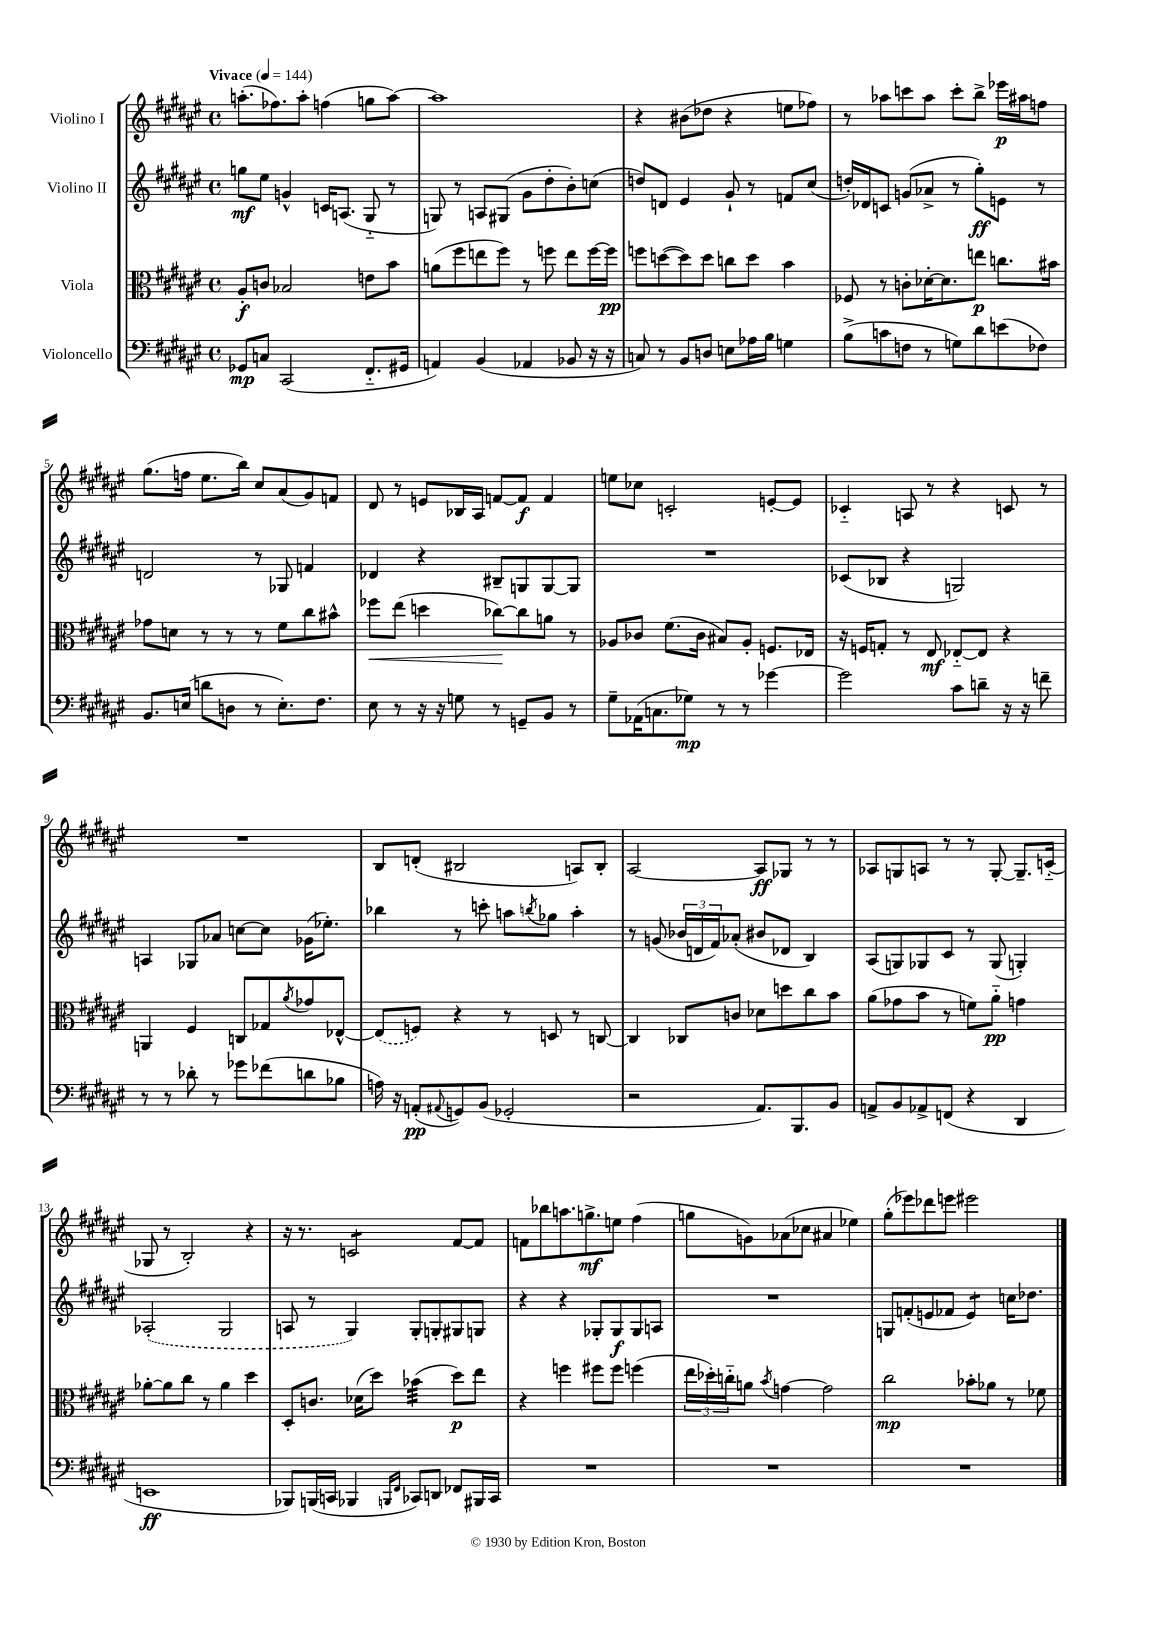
<<
\new StaffGroup <<
\new Staff = "s0" \with { instrumentName = "Violino I" } {
    \clef treble \key fis \major \defaultTimeSignature \time 4/4 \tempo "Vivace" 4 = 144
    a''8.-.( fes''8.) a''8-. f''4( g''8 a''8~) |
    a''1 |
    r4 bis'8( des''8 r4 e''8 fes''8) |
    r8 aes''8 c'''8 aes''8 c'''8-. b''8-> ees'''16\p ais''16 f''8 |
    gis''8.( f''16 eis''8. b''16) cis''8 ais'8( gis'8) f'8 |
    dis'8 r8 e'8 bes16 ais16 f'8~ f'8\f f'4 |
    e''8 ces''8 c'2-. e'8~-. e'8 |
    ces'4-_ a8 r8 r4 c'8 r8 |
    R1 |
    b8 d'8-.( bis2 a8) bis8-. |
    ais2~ ais8\ff ges8 r8 r8 |
    aes8 g8 a8 r8 r8 g8~-. g8.-- c'16-_( |
    ges8 r8 b2-.) r4 |
    r16 r8. c'2:8 fis'8~ fis'8 |
    f'8 bes''8 a''8. g''8.->\mf e''8 fis''4( |
    g''8 g'8) aes'8( ces''8 ais'4 ees''4) |
    gis''8-.( ees'''8) des'''8 e'''8 eis'''2 \bar "|." |
}
\new Staff = "s1" \with { instrumentName = "Violino II" } {
    \clef treble \key fis \major \defaultTimeSignature \time 4/4
    g''8\mf eis''8 g'4-^ c'16 a8.( gis8-_ r8 |
    g8) r8 a8 gis8( gis'8 dis''8-. b'8-.) c''8( |
    d''8) d'8 eis'4 gis'8-! r8 f'8 cis''8( |
    d''16-.) des'16 c'8 g'8( aes'8-> r8 gis''8-.\ff) e'8 r8 |
    d'2 r8 ges8 f'4 |
    des'4 r4 bis8-- g8 g8~ g8 |
    R1 |
    ces'8( bes8 r4 g2) |
    a4 ges8 aes'8 c''8~ c''8 ges'16( ees''8.-.) |
    bes''4 r8 c'''8-. a''8 \acciaccatura { b''8 } ges''8 a''4-. |
    r8 g'8( \tuplet 3/2 { bes'16 d'16 fis'16) } aes'8-.( bis'8 des'8 b4) |
    ais8( g8) ges8 cis'8 r8 ges8( g4-.) |
    \once \slurDashed aes2-.( gis2 |
    a8 r8 gis4) gis8-. g8-. gis8 g8 |
    r4 r4 ges8-. ges8\f ges8 a8 |
    R1 |
    g8 f'8-.( e'8 fes'8 e'4:8) c''16 des''8. \bar "|." |
}
\new Staff = "s2" \with { instrumentName = "Viola" } {
    \clef alto \key fis \major \defaultTimeSignature \time 4/4
    ais8-.\f c'8 bes2 e'8 b'8 |
    a'8( fis''8 e''8 fis''8) r8 f''8 e''8 f''16~ f''16\pp |
    f''8 d''8~( d''8) d''8 c''8 d''8 b'4 |
    fes8 r8 c'8-. des'16~-. des'8. e''8\p c''8. bis'16 |
    ges'8 d'8 r8 r8 r8 fis'8 cis''8 bis'8-^ |
    fes''8\< eis''8( d''4 ces''8~\!) ces''8 a'8 r8 |
    aes8 ces'8 fis'8.( ces'16 bis8) aes8-. f8. ees16 |
    r16 f16 g8-. r8 eis8\mf ees8~-_ ees8 r4 |
    a,4 fis4 c8 ges8 \acciaccatura { ais'8 } ges'8 ees8~-^ |
    \once \slurDashed ees8( f8) r4 r8 d8 r8 c8~ |
    c4 ces8 c'8 des'8 d''8 cis''8 b'8 |
    ais'8( ges'8 b'8 r8 f'8) ais'8-_\pp g'4 |
    aes'8~-. aes'8 cis''8 r8 aes'4 dis''4 |
    dis8-. c'8. des'16( dis''8) bes'4:32( dis''8\p) eis''8 |
    r4 f''4 fis''8 fis''8 f''4( |
    \tuplet 3/2 { eis''16 des''16-.) c''16-_ } a'8 \acciaccatura { b'8 } g'4~ g'2 |
    cis''2\mp bes'8-. aes'8 r8 fes'8 \bar "|." |
}
\new Staff = "s3" \with { instrumentName = "Violoncello" } {
    \clef bass \key fis \major \defaultTimeSignature \time 4/4
    ges,8\mp c8 cis,2( fis,8.-_ gis,16 |
    a,4) b,4( aes,4 bes,8 r16 r16 |
    c8) r8 b,8 d8 e8 aes16 b16 g4 |
    b8->( c'8 f8 r8 g8) dis'8 e'8( fes8) |
    b,8. e16( d'8 d8 r8 e8.-.) fis8. |
    eis8 r8 r16 r16 g8 r8 g,8-- b,8 r8 |
    gis8-- aes,16( c8. ges8\mp) r8 r8 ges'4~ |
    ges'2 cis'8 d'8-- r16 r16 f'8-- |
    r8 r8 des'8-. r8 ges'8 fes'8( d'8 bes8 |
    a16) r16 a,8-.\pp( \appoggiatura { ais,8 } g,8) b,8( ges,2-. |
    r2 ais,8.) b,,8. b,8 |
    a,8-> b,8 aes,8-> f,8( r4 dis,4 |
    e,1\ff |
    bes,,8) b,,16( c,16 bes,,4 \grace { b,,16 fis,16 } ces,8) d,8 fes,8 bis,,16 ces,16 |
    R1 |
    R1 |
    R1 \bar "|." |
}
>>
>>
